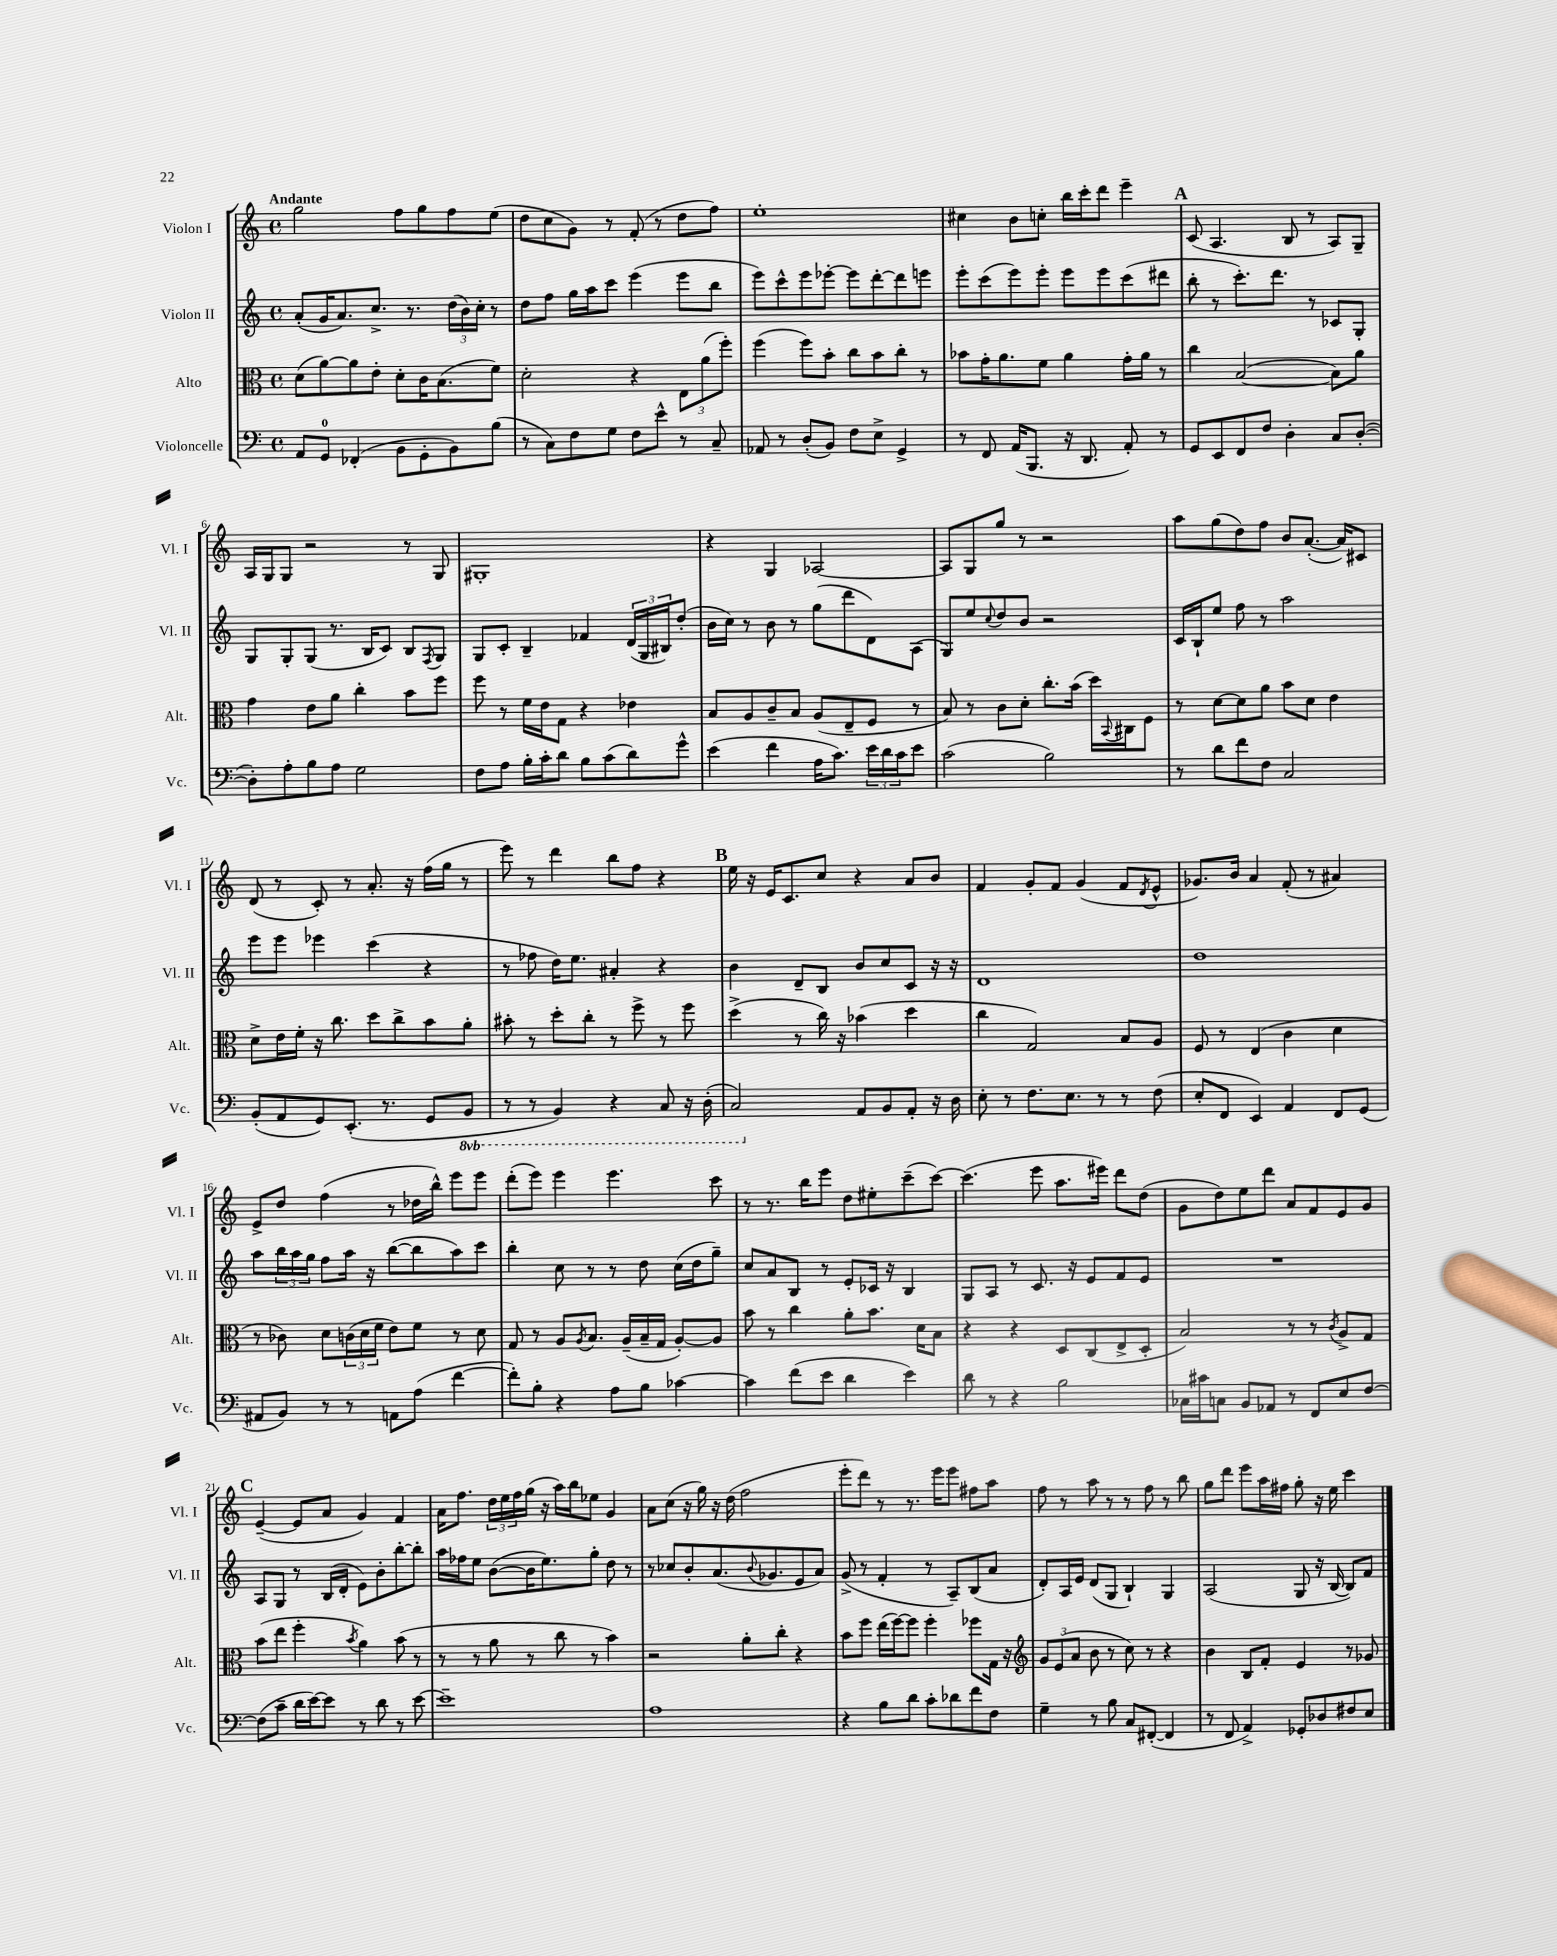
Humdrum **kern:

**kern	**kern	**kern	**kern
*staff4	*staff3	*staff2	*staff1
*clefF4	*clefC3	*clefG2	*clefG2
*k[]	*k[]	*k[]	*k[]
*M4/4	*M4/4	*M4/4	*M4/4
*met(c)	*met(c)	*met(c)	*met(c)
8AA	(8d	(8a'	2gg
8GG	[8a)	16g	.
.	.	8.a)	.
(4FF-'	8a]	.	.
.	8e'	8.cc^	.
8BB	8d'	.	8ff
.	.	8.r	.
8GG'	16c	.	8gg
.	(8.B	.	.
8BB)	.	(24dd	8ff
.	.	24b)	.
.	.	24cc'	.
(8B	8f)	8r	(8ee
=	=	=	=
8r	2d'	8dd	8dd
8C)	.	8ff	8cc
8F	.	16gg	8g)
.	.	16aa	.
8G	.	8ccc	8r
8F	4r	(4eee	(8f'
8e^^	.	.	8r
8r	12E	8eee	8dd
.	(12a	.	.
8C~	.	8bb	8ff)
.	12ff')	.	.
=	=	=	=
8AA-	(4ff	8eee)	1ee'
8r	.	8ccc^^	.
(8D'	8ff)	8eee	.
8BB)	8b'	[8eee-'	.
8F	8cc	8eee-]	.
8E^	8b	[8ddd'	.
4GG^	8cc'	8ddd]	.
.	8r	8eee	.
=	=	=	=
8r	8b-	8eee'	4cc#
8FF	16g'	(8ccc	.
.	8.a	.	.
(16AA	.	8eee)	8b
8.BBB	.	.	.
.	8f	8eee'	8cc'
16r	4a	8eee	16bb
8.DD	.	.	16ccc'
.	.	8eee	8ddd
8AA')	16g'	(8ccc	4eee~
.	16a	.	.
8r	8r	8ddd#	.
=	=	=	=
8GG	4cc	8bb'	(8c
8EE	.	8r	4.A
8FF	([2B	8.ccc')	.
8F	.	.	.
.	.	8.ddd	.
4D'	.	.	8B
.	.	8r	8r
8C	8B])	8c-	8A)
([8D'	8a	8G'	8G~
=	=	=	=
8D'])	4g	8G	16A
.	.	.	16G
8A'	.	8G'	8G
8B	8e	(8G	2r
8A	8a	8.r	.
2G	4cc'	.	.
.	.	16B	.
.	.	8c)	.
.	8b	8B	8r
.	.	8qF	.
.	8ff	8G	8G
=	=	=	=
8F	8ff	8G	1G#'
8A	8r	8c'	.
16B'	16f	4B~	.
16c'	16e	.	.
8d	8G	.	.
8B	4r	4f-	.
(8c	.	.	.
8d)	4e-	(24d	.
.	.	24G	.
.	.	24B#)	.
8g^^	.	(8dd'	.
=	=	=	=
(4e	8B	16b	4r
.	.	16cc)	.
.	8A	8r	.
4f	8c~	8b	4G
.	8B	8r	.
16A	(8A	(8gg	[2A-
8.c)	.	.	.
.	8E~	8ddd	.
24e	8F	8d)	.
24d	.	.	.
24c	.	.	.
8e	8r	(8A	.
=	=	=	=
(2c	8B)	8G)	8A-]
.	8r	8ee	8G
.	.	8qqcc	.
.	8c	8dd	8gg
.	8d'	8b	8r
2B)	8.cc'	2r	2r
.	(16b	.	.
.	16dd)	.	.
.	8qqBB	.	.
.	16C#	.	.
.	8F	.	.
=	=	=	=
8r	8r	16c	8aa
.	.	16B`	.
8d	[8d	8ee	(8gg
8f	8d]	8ff	8dd)
8F	8a	8r	8ff
2C	8b	2aa	8b
.	8d	.	([8.a'
.	4e	.	.
.	.	.	16a])
.	.	.	8c#
=	=	=	=
(8BB'	8d^	8eee	(8d
8AA	16e	8eee	8r
.	16f'	.	.
8GG)	16r	4eee-	8c')
.	8.cc	.	.
(8.EE'	.	.	8r
.	8dd	(4ccc	8.a'
8.r	.	.	.
.	8cc^	.	.
.	.	.	16r
8GG	8b	4r	(16ff
.	.	.	16gg
8BBB	8a'	.	8r
=	=	=	=
8r	8b#'	8r	8eee)
8r	8r	8ff-	8r
4BBB)	8dd'	16dd)	4ddd
.	.	8.ee	.
.	8cc'	.	.
4r	8r	4a#'	8bb
.	8ff^	.	8ff
8CC	8r	4r	4r
16r	8ff	.	.
(16DD'	.	.	.
=	=	=	=
2CC)	(4dd^	4b	16ee
.	.	.	16r
.	.	.	16e
.	.	.	8.c
.	8r	8d~	.
.	16cc)	8B	8cc
.	16r	.	.
8AA	(4b-	8b	4r
8BB	.	8cc	.
8AA'	4dd	8c	8a
16r	.	16r	8b
16D	.	16r	.
=	=	=	=
8E'	4cc	1d	4f
8r	.	.	.
8.F	2G)	.	8g'
.	.	.	8f
8.E	.	.	.
.	.	.	(4g
8r	.	.	.
8r	8B	.	8f
.	.	.	8qd
(8F	8A	.	8e^^
=	=	=	=
8E'	8F	1dd	8.g-)
8FF	8r	.	.
.	.	.	16b
4EE)	(4E	.	4a
4AA	4c	.	(8f'
.	.	.	8r
8FF	4d	.	4a#)
(8GG	.	.	.
=	=	=	=
8AA#	8r	8aa	8e^
8BB)	8c-)	24bb	8dd
.	.	24aa	.
.	.	24gg	.
8r	8d	8ff	(4ff
8r	(24c	16aa	.
.	24d	.	.
.	.	16r	.
.	24f	.	.
8AA	8e)	([8bb	8r
(8A	8f	8bb]	16dd-
.	.	.	16bb^^)
[4f	8r	8aa)	8eee
.	8d	8ccc	8eee
=	=	=	=
8f'])	8G	4bb'	(8ddd'
8B'	8r	.	8eee)
4r	8A	8cc	4eee
.	8qA	.	.
.	8.B	8r	.
8A	.	8r	4.eee
.	(16A~	.	.
8B	16B~	8dd	.
.	16G	.	.
[4c-	[8A')	(16cc	.
.	.	16dd	.
.	8A]	8gg~)	8ccc
=	=	=	=
4c-]	8b	8cc	8r
.	8r	8a	8.r
(8f	4cc	8B	.
.	.	.	16bb
8e	.	8r	8eee
4d	8a'	8e'	8dd
.	8.b	16c-	8ee#'
.	.	16r	.
4e)	.	4B	(8ccc~
.	16d	.	.
.	8B	.	[8ccc)
=	=	=	=
8d	4r	8G	(4.ccc]
8r	.	8A	.
4r	4r	8r	.
.	.	8.c	8eee
2B	8D	.	8.aa
.	.	16r	.
.	(8C	8e	.
.	.	.	16eee#)
.	8E^	8f	8ddd
.	8D'	8e	(8dd
=	=	=	=
16C-	2B)	1r	8g
16c#	.	.	.
8C	.	.	8dd)
8BB	.	.	8ee
8AA-	.	.	8ddd
8r	8r	.	8a
8FF	8r	.	8f
.	8qc	.	.
8E	8A^	.	8e
[8F	8G	.	8g
=	=	=	=
(8F]	(8b	8A	([4e~
8c~	8ee	8G	.
16d	4ff'	8r	8e]
[16e)	.	.	.
8e]	.	(16B	8a
.	.	16d'	.
.	8qb	.	.
8r	4a)	8e)	4g)
8d	.	8b'	.
8r	(8b	[8bb'	4f
[8e	8r	8bb']	.
=	=	=	=
1e~]	8r	16aa	16a
.	.	16ff-	8.ff
.	8r	8ee	.
.	8a	([8b	24dd
.	.	.	24ee
.	.	.	24ff
.	8r	16b]	(16gg
.	.	8.ee)	16r
.	8cc	.	16aa)
.	.	.	16bb
.	8r	8gg'	8ee-
.	4b)	8dd	4g
.	.	8r	.
=	=	=	=
1A	2r	8r	8a
.	.	8cc-	(8cc
.	.	8b'	16r
.	.	.	16gg)
.	.	(8.a	16r
.	.	.	(16dd
.	8a'	.	2ff
.	.	8qqb	.
.	.	8.g-	.
.	8cc'	.	.
.	4r	8e	.
.	.	8a)	.
=	=	=	=
4r	8b	(8g^	8eee'
.	8ff	8r	8ddd)
8B	(16ee	4f'	8r
.	[16ff)	.	.
8d	8ff]	.	8.r
8c'	4ff'	8r	.
.	.	.	16eee
8d-	.	8A~)	8eee
8f	8ff-	(8B	8ff#
8F	16G	8a	8aa
.	16r	.	.
=	=	=	=
*	*clefG2	*	*
4G~	12g	8d')	8ff
.	(12e	.	.
.	.	16A	8r
.	12a	.	.
.	.	16e	.
8r	8b	(8d	8aa
8B	8r	8G	8r
8C	8cc)	4B`)	8r
([8FF#'	8r	.	8ff
4FF#]	4r	4G	8r
.	.	.	8bb
=	=	=	=
8r	4b	(2A	8gg
8FF	.	.	8ddd
4AA^)	8B	.	8eee
.	8f'	.	16aa
.	.	.	16ff#
8GG-'	4e	8G	8gg'
8D-	.	16r	16r
.	.	[16B	16ee
8F#	8r	8B])	4ccc
8E	8g-	8f	.
==	==	==	==
*-	*-	*-	*-
